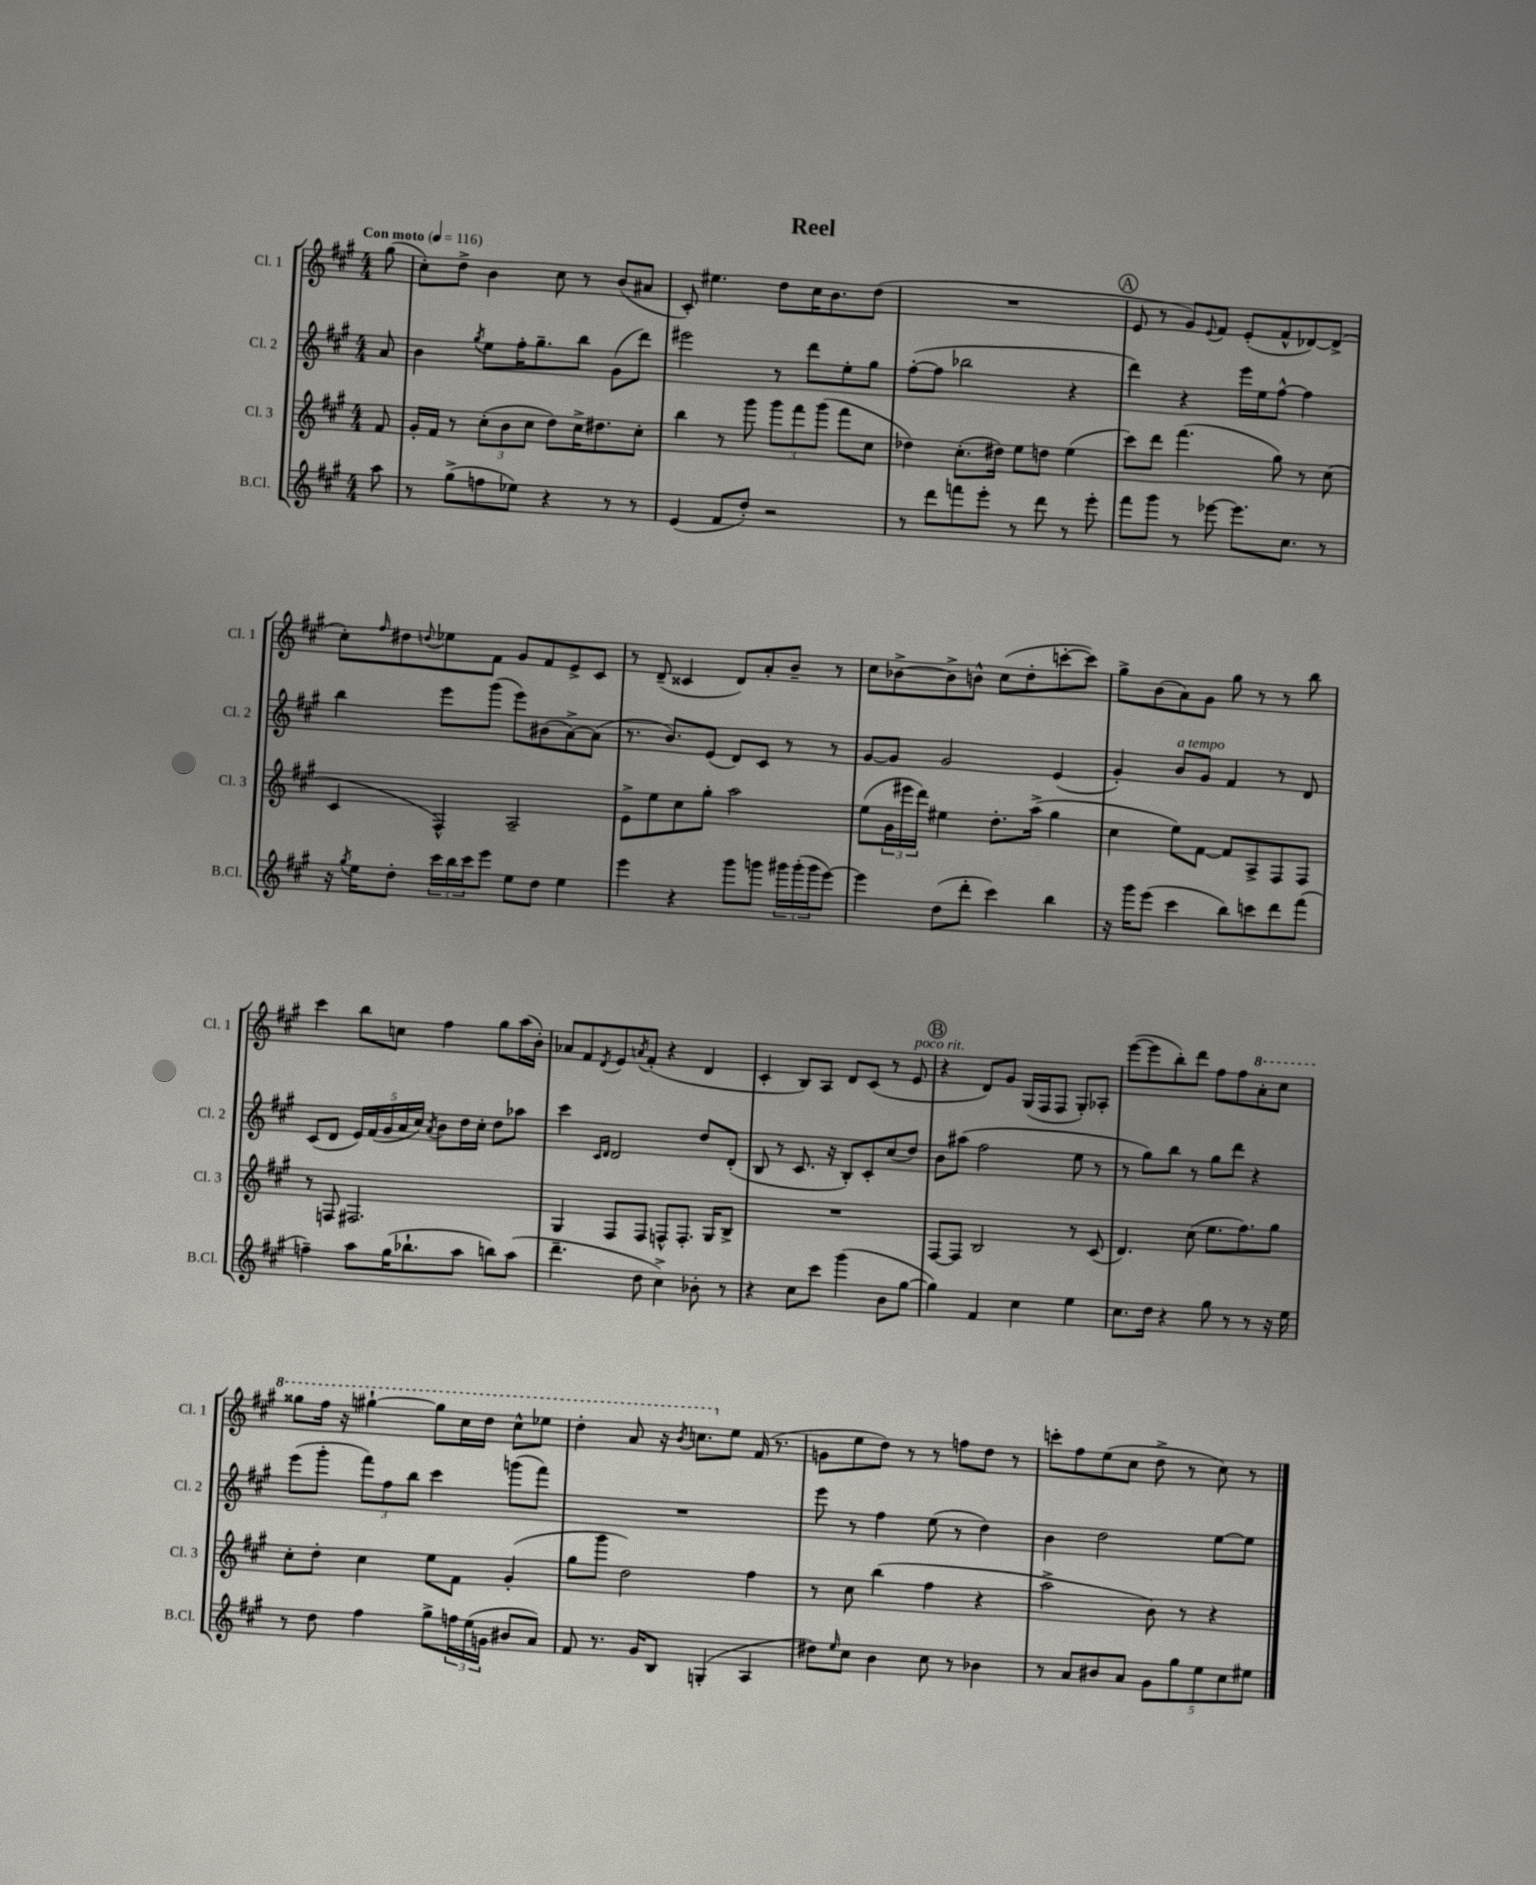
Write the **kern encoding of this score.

**kern	**kern	**kern	**kern
*staff4	*staff3	*staff2	*staff1
*clefG2	*clefG2	*clefG2	*clefG2
*k[f#c#g#]	*k[f#c#g#]	*k[f#c#g#]	*k[f#c#g#]
*M4/4	*M4/4	*M4/4	*M4/4
*MM116	*MM116	*MM116	*MM116
8aa	8f#	8a	(8gg#
=	=	=	=
8r	16g#'	4b	8cc#')
.	16f#	.	.
(8gg#^	8r	.	8dd^
.	.	8qgg#	.
8ff	(12cc#'	8ee	4b
.	12b	.	.
8ee-)	.	16ff#'	.
.	12cc#	.	.
.	.	8.gg#~	.
4r	8dd)	.	8cc#
.	16cc#^	8bb	8r
.	8.dd#	.	.
8r	.	(8g#	(8b
8r	8cc#'	8ddd)	8a#
=	=	=	=
(4e	4bb	2eee#	8c#')
.	.	.	4.ee#
8f#	8r	.	.
8dd')	8ggg#	.	.
2r	12ggg#	8r	8dd
.	12fff#	.	.
.	.	8ddd	16cc#
.	(12ggg#	.	.
.	.	.	8.b
.	8fff#	8ee'	.
.	8cc#	8gg#	(8dd
=	=	=	=
8r	4dd-)	([8ff#'	1r
8ddd	.	8ff#]	.
8fff	(8.cc#'	2bb-	.
8eee'	.	.	.
.	16dd#)	.	.
8r	8ee	.	.
8ddd	8dd	.	.
8r	(4ee	4r	.
8eee'	.	.	.
=	=	=	=
8fff#	8ccc#)	4ddd)	8e
8ggg#	8ddd	.	8r
8r	(4.fff#	4r	8g#)
.	.	.	8qqe
[8eee-	.	.	8f#
8.eee-]	.	16eee	(8e'
.	.	16ee	.
.	8gg#)	[8ff#^^	8f#^^
8.cc#	.	.	.
.	8r	4ff#]	[8d-)
8r	(8cc#	.	(8d-^]
=	=	=	=
16r	4c#	4bb	8cc#')
8qgg#	.	.	.
16ee	.	.	.
.	.	.	16qqff#
8dd'	.	.	8dd#
.	.	.	8qqdd
24ccc#	4F#^^)	8eee	8ee-
24bb	.	.	.
24ccc#	.	.	.
8eee	.	(8ggg#	8f#
8ee	2A~	8eee)	8g#
8dd	.	(8b#	8f#
4ee	.	[8a^)	8e^
.	.	(8a]	8c#
=	=	=	=
4eee	8e^	8.r	8r
.	8ee	.	(8d~
.	.	8.b)	.
4r	8cc#	.	4c##
.	8gg#'	(8e	.
8ggg#	2aa	8d)	8d)
8ggg	.	8c#	8a'
24ggg#	.	8r	8b~
(24ggg#'	.	.	.
24ggg#	.	.	.
[8eee)	.	8r	8r
=	=	=	=
4eee]	(8ee	[8g#	8cc#
.	24g#	8g#]	[8b-^
.	24eee#	.	.
.	24ddd)	.	.
(8dd	4ee#	2g#	8b-^]
8ddd'	.	.	8b^^
4ccc#)	8.dd'	.	(8cc#
.	.	.	8dd'
.	(16aa^	.	.
4bb	4gg#	(4e	[8ccc'
.	.	.	8ccc])
=	=	=	=
16r	4cc#	4g#')	8gg#^
16ggg#	.	.	.
(8eee	.	.	(8b
4ccc#	8ee)	8b	8a)
.	[8f#	8g#	8g#
8bb)	8f#]	4f#	8gg#
8ccc	8A^	.	8r
8ddd	8F#	8r	8r
(8fff#	8F#	8d	8bb
=	=	=	=
4ff~)	8r	(8c#	4ccc#
.	8F	8d	.
8aa	2.F#	20e)	8bb
.	.	(20f#	.
.	.	20g#	.
(16gg#	.	.	8cc
.	.	20a	.
8.bb-`	.	.	.
.	.	20cc#)	.
.	.	8qa	.
.	.	8b	4ff#
8aa	.	16dd	.
.	.	16cc#'	.
8bb)	.	8dd	8gg#
(8aa	.	8aa-	(16aa
.	.	.	16b')
=	=	=	=
4.ddd~	4G#	4ccc#	8a-
.	.	.	8f#
.	.	16qqc#	.
.	.	16qqd	8qd
.	8F#	2d	8e
.	.	.	8qa
8dd	8F#	.	(8f#'
4cc#^)	8F^^	.	4r
.	8.F'	.	.
8b-'	.	8dd	4d
.	16G#	.	.
8r	8B^	(8d'	.
=	=	=	=
4r	1r	8B	4c#'
.	.	8r	.
8cc#	.	8.c#	8B)
8ccc#	.	.	8A
.	.	16r	.
(4ggg#	.	8B')	8d
.	.	8c#'	(8c#
8b	.	(8cc#	8r
[8gg#	.	8dd)	8e
=	=	=	=
4gg#])	[8F#	8b	4r
.	8F#]	(8aa#	.
4f#	2B	2ff#	8d)
.	.	.	8g#
4cc#	.	.	(16G#
.	.	.	16F#
.	.	.	8F#
4ee	8r	8ee	8G#')
.	(8c#	8r	8A-'
=	=	=	=
8.cc#	4.d)	8r	([8eee
.	.	8gg#)	8eee]
16dd	.	.	.
4r	.	8bb	8bb')
.	(8cc#	8r	8ddd
8gg#	8.ee	8gg#	8ff#
8r	.	8ddd	8ff#
.	8.ff#)	.	.
8r	.	4r	8aa'
16r	8gg#	.	8ccc#
16ee	.	.	.
=	=	=	=
8r	8cc#'	(8eee	8ggg##
8dd	8dd'	8ggg#'	16fff#
.	.	.	16r
4ff#	4cc#	12fff#)	[4ggg#`
.	.	12ff#	.
.	.	12bb	.
8gg#^	8ee	4ccc#	8ggg#]
24ff	8f#	.	16ccc#
(24ee	.	.	.
.	.	.	16ddd
24g	.	.	.
8b#	(4g#'	(8ggg	8ccc#^^
8a)	.	8fff#)	8eee-
=	=	=	=
8f#	8gg#	1r	4ddd'
8.r	8ggg#	.	.
.	2dd)	.	8aa
16g#	.	.	.
8B	.	.	16r
.	.	.	8qbb
.	.	.	8.ccc
(4G'	.	.	.
.	.	.	8ee
4A	4ff#	.	(16f#
.	.	.	8.r
=	=	=	=
8dd#)	8r	8eee	8g
16qqee	.	.	.
8cc#	8cc#	8r	8ee
4b	(4bb	4ff#	8dd)
.	.	.	8r
8cc#	4ff#	(8ee	8r
8r	.	8r	8ff
4b-	4r	4dd)	8dd
.	.	.	8r
=	=	=	=
8r	2aa^	4b	8ccc'
8a	.	.	8ff#
8b#	.	2dd	(8ee
8a	.	.	8cc#
10g#	8b)	.	8dd^
10gg#	.	.	.
.	8r	.	8r
10ee	.	.	.
.	4r	[8ee	8cc#)
10cc#	.	.	.
.	.	8ee]	8r
10ee#	.	.	.
==	==	==	==
*-	*-	*-	*-
